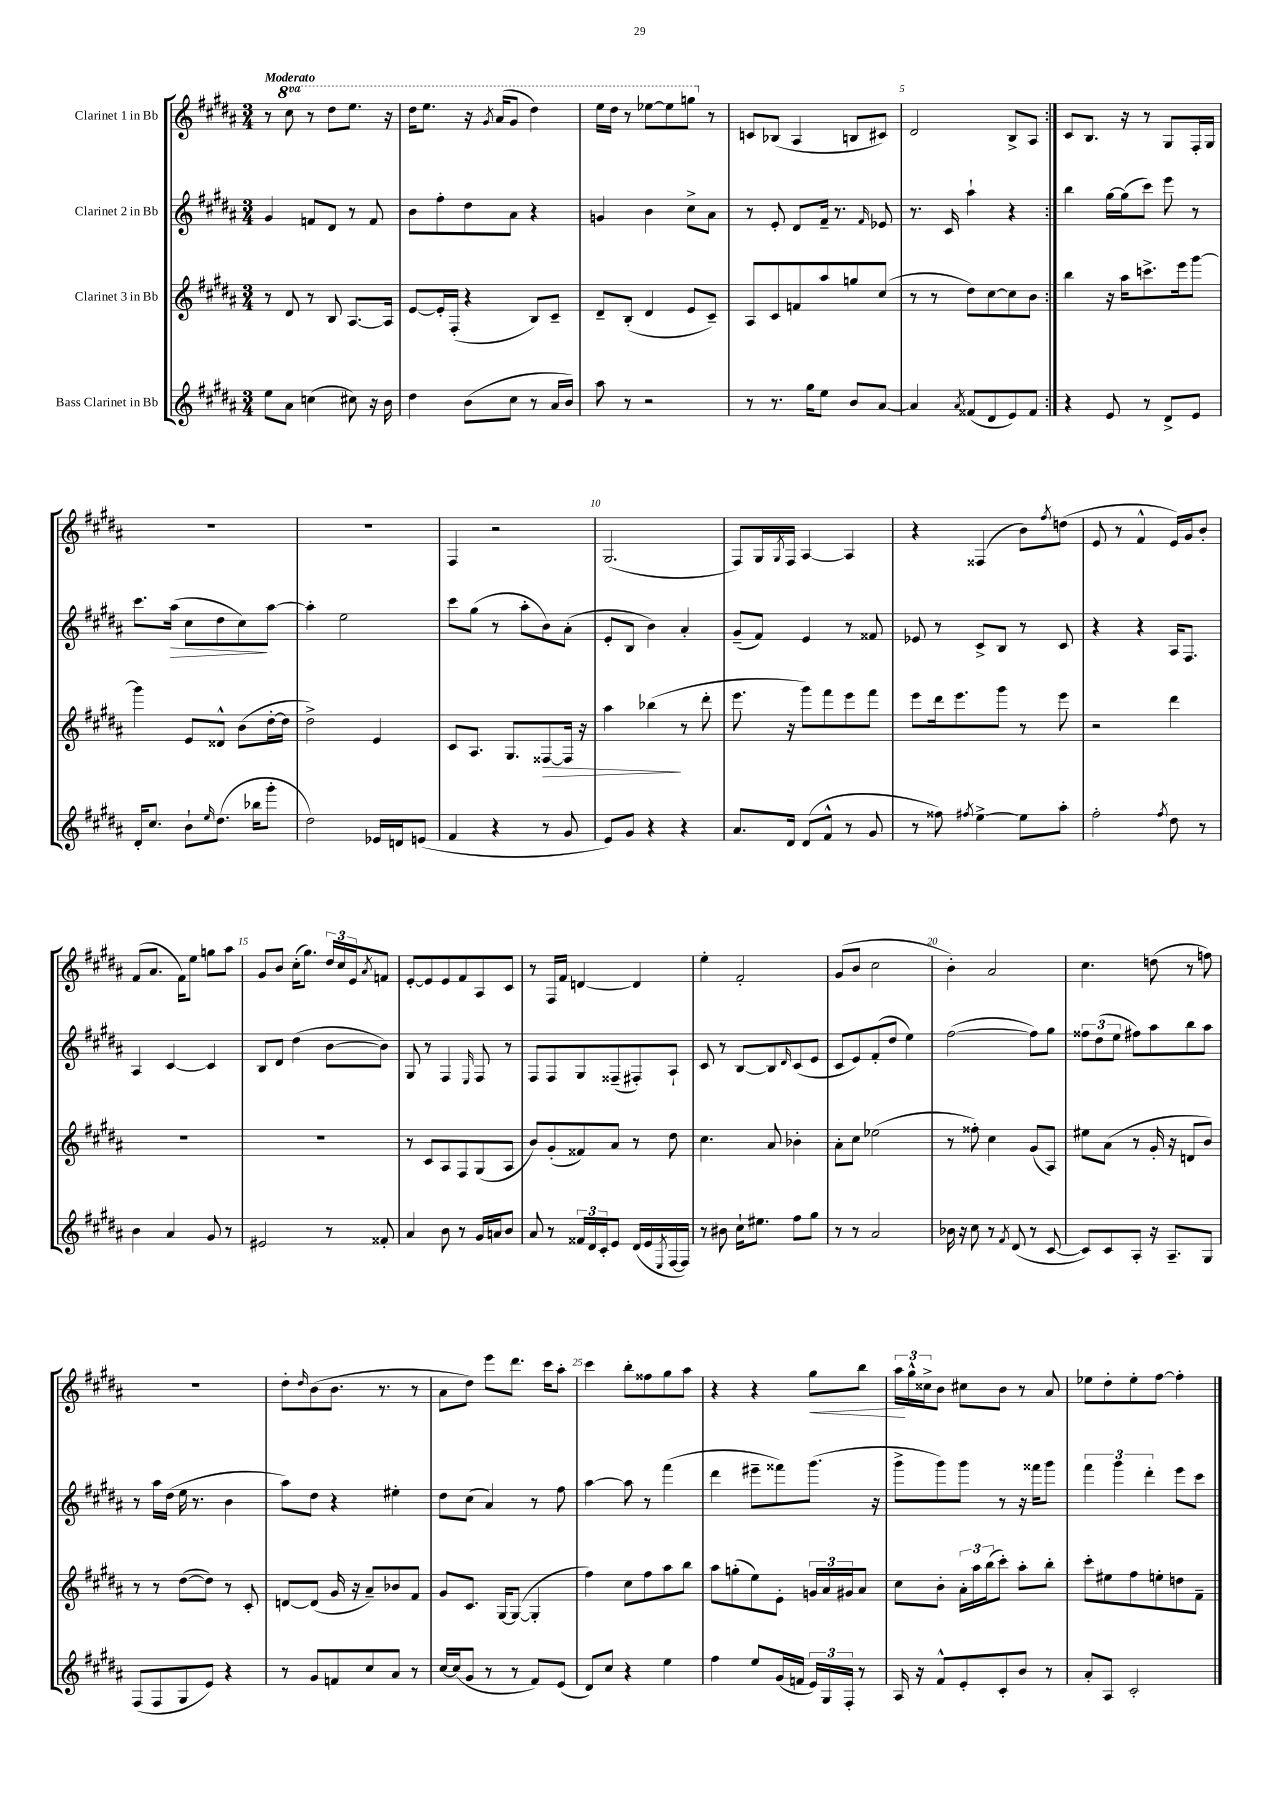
<<
\new StaffGroup <<
\new Staff = "s0" \with { instrumentName = "Clarinet 1 in Bb" } {
    \clef treble \key b \major \numericTimeSignature \time 3/4 \set Staff.ottavationMarkups = #ottavation-simple-ordinals \tempo "Moderato"
    \repeat volta 2 { r8 \ottava #1 cis'''8 r8 dis'''8 e'''8. r16 |
    dis'''16 e'''8. r16 \acciaccatura { gis''8 } ais''16( gis''8 dis'''4) |
    e'''16 dis'''16 r8 ees'''8~ ees'''8 g'''8 \ottava #0 r8 |
    c'8 bes8( ais4 b8 cis'8) |
    dis'2 b8-> ais8 | }
    cis'8 b8. r16 r8 gis8 fis16-. gis16 |
    R2. |
    R2. |
    fis4 r2 |
    gis2.( |
    fis8) gis16 \acciaccatura { gis8 } fis16 ais4~ ais4 |
    r4 fisis4( b'8) \acciaccatura { fis''8 } d''8( |
    e'8 r8 fis'4-^ e'16) gis'16 b'8-. |
    fis'8( ais'8. fis'16) e''8 g''8 ais''8 |
    gis'8 b'8 cis''16-.( gis''8.) \tuplet 3/2 { dis''16 cis''16 e'16 } \acciaccatura { ais'8 } f'8 |
    e'8~-. e'8 e'8 fis'8 ais8 cis'8 |
    r8 fis16 fis'16 d'4~ d'4 |
    e''4-. fis'2-. |
    gis'8( b'8 cis''2 |
    b'4-.) ais'2 |
    cis''4. d''8( r8 f''8) |
    R2. |
    dis''8-. \grace { dis''16 } b'8( b'8. r8. r8 |
    ais'8 dis''8) e'''8 dis'''8. cis'''16 ais''8-. |
    cis'''4 b''8-. fisis''8 gis''8 ais''8 |
    r4 r4 gis''8\< b''8 |
    \tuplet 3/2 { ais''16\! gis''16-^ cisis''16-> } b'8 cis''8 b'8 r8 ais'8 |
    ees''8 dis''8-. ees''8-. fis''8~ fis''4-. \bar "|." |
}
\new Staff = "s1" \with { instrumentName = "Clarinet 2 in Bb" } {
    \clef treble \key b \major \numericTimeSignature \time 3/4
    \repeat volta 2 { gis'4 f'8 dis'8 r8 f'8 |
    b'8 fis''8-. dis''8 ais'8 r4 |
    g'4 b'4 cis''8-> ais'8 |
    r8 e'8-. dis'8 fis'16-- r8. \grace { fis'16 } ees'8 |
    r8. cis'16 ais''4-! r4 | }
    b''4 gis''16~ gis''16( cis'''8) e'''8 r8 |
    cis'''8. ais''16\>( cis''8 dis''8 cis''8\!) ais''8~ |
    ais''4-. e''2 |
    cis'''8 gis''8( r8 ais''8-. b'8) ais'8-.( |
    e'8-. b8 b'4) ais'4-. |
    gis'8--( fis'8) e'4 r8 fisis'8 |
    ees'8 r8 cis'8-> b8 r8 cis'8 |
    r4 r4 ais16 fis8. |
    ais4 cis'4~ cis'4 |
    b8 dis'8 dis''4( b'8~ b'8) |
    gis8 r8 fis4 \grace { e16 } fis8 r8 |
    fis8 fis8 gis8 fisis8--( fis8-.) ais8-! |
    cis'8 r8 b8~ b8 \grace { dis'16 } cis'8( e'8 |
    cis'8 e'8) fis'8-.( dis''8 e''4) |
    fis''2~( fis''8) gis''8 |
    \tuplet 3/2 { fisis''8 dis''8( e''8 } fis''8) ais''8 b''8 ais''8 |
    r8 ais''16 dis''16( e''16 r8. b'4 |
    ais''8) dis''8 r4 eis''4-. |
    dis''8 cis''8( ais'4) r8 fis''8 |
    ais''4~ ais''8 r8 fis'''4( |
    dis'''4 eis'''8-- fisis'''8) gis'''8.( r16 |
    gis'''8-> gis'''8) gis'''8 r8 r16 fisis'''16 gis'''8 |
    \tuplet 3/2 { fis'''4 gis'''4 dis'''4-. } e'''8 cis'''8 \bar "|." |
}
\new Staff = "s2" \with { instrumentName = "Clarinet 3 in Bb" } {
    \clef treble \key b \major \numericTimeSignature \time 3/4
    \repeat volta 2 { r8 dis'8 r8 b8 ais8.~ ais16 |
    e'8~ e'16-. fis16-.( r4 b8) cis'8-- |
    dis'8-- b8-.( dis'4 e'8 cis'8--) |
    ais8 cis'8 f'8 ais''8 g''8 cis''8( |
    r8 r8 dis''8) cis''8~ cis''8 b'8 | }
    b''4 r16 ais''16 c'''8.-> e'''16 gis'''8~ |
    gis'''4 e'8 disis'8-^ b'8( dis''16~-. dis''16 |
    dis''2->) e'4 |
    cis'8 ais8. gis8. fisis8~\> fisis16 r16 |
    ais''4 bes''4\!( r8 dis'''8-. |
    e'''8. r16 gis'''8) fis'''8 e'''8 fis'''8 |
    e'''8 dis'''16 e'''8. gis'''8 r8 e'''8 |
    r2 dis'''4 |
    R2. |
    R2. |
    r8 cis'8 ais8 fis8 gis8( ais8 |
    b'8) gis'8-.( fisis'8) ais'8 r8 dis''8 |
    cis''4. ais'8 bes'4-. |
    ais'8-. cis''8 ees''2( |
    r8 fisis''8-.) cis''4 gis'8( ais8) |
    eis''8 ais'8( r8 gis'16-. r16 d'8 b'8) |
    r8 r8 dis''8~( dis''8) r8 cis'8-. |
    d'8~ d'8( gis'16 r16 ais'8--) bes'8 fis'8 |
    gis'8 cis'8. gis16~ gis8~( gis4-. |
    fis''4) cis''8 fis''8 ais''8 b''8 |
    ais''8 g''8-.( e''8) e'8-. \tuplet 3/2 { g'16 ais'16 gis'16 } ais'8 |
    cis''8 b'8-. \tuplet 3/2 { ais'16-. ais''16 b''16( } cis'''8-.) ais''8-. b''8-. |
    cis'''8-. eis''8 fis''8 e''8-. d''8 fis'8-- \bar "|." |
}
\new Staff = "s3" \with { instrumentName = "Bass Clarinet in Bb" } {
    \clef treble \key b \major \numericTimeSignature \time 3/4
    \repeat volta 2 { e''8 ais'8 c''4( cis''8) r16 b'16 |
    dis''4 b'8( cis''8 r8 ais'16 b'16) |
    ais''8 r8 r2 |
    r8 r8. gis''16 e''8 b'8 ais'8~ |
    ais'4 \acciaccatura { ais'8 } fisis'8( dis'8 e'8) fisis'8 | }
    r4 e'8 r8 dis'8-> e'8 |
    dis'16-. cis''8. b'8-! \grace { e''16 } dis''8.( bes''16 gis'''8-. |
    dis''2) ees'16 d'16 e'8( |
    fis'4 r4 r8 gis'8 |
    e'8) gis'8 r4 r4 |
    ais'8. dis'16 dis'8( fis'8-^ r8 gis'8 |
    r8 fisis''8) \acciaccatura { fis''8 } e''4~-> e''8 ais''8-. |
    fis''2-. \acciaccatura { fis''8 } dis''8 r8 |
    b'4 ais'4 gis'8 r8 |
    eis'2 r8 fisis'8-. |
    ais'4 b'8 r8 gis'16 a'16 b'8 |
    ais'8 r8 \tuplet 3/2 { fisis'16 dis'16 cis'16-. } e'8 dis'16( e'16 \acciaccatura { e8 } fis16~ fis16) |
    r8 bis'8 cis''16-! eis''8. fis''8 gis''8 |
    r8 r8 ais'2 |
    bes'16 r16 cis''8 r8 \acciaccatura { fis'8 } dis'8( r8 cis'8~ |
    cis'8) cis'8 ais8-. r16 ais8.-- gis8 |
    fis8( fis8 gis8 e'8) r4 |
    r8 gis'8 f'8 cis''8 ais'8 r8 |
    cis''16~ cis''16( gis'8 r8 r8 fis'8) e'8( |
    dis'8) cis''8 r4 e''4 |
    fis''4 e''8 gis'16( f'16 \tuplet 3/2 { e'16) gis16 fis16-. } r8 |
    ais16 r16 fis'8-^ e'8-. cis'8-. b'8 r8 |
    ais'8-. ais8 cis'2-. \bar "|." |
}
>>
>>
\layout { \context { \Score \override BarNumber.break-visibility = ##(#f #t #t) barNumberVisibility = #(every-nth-bar-number-visible 5) } }
